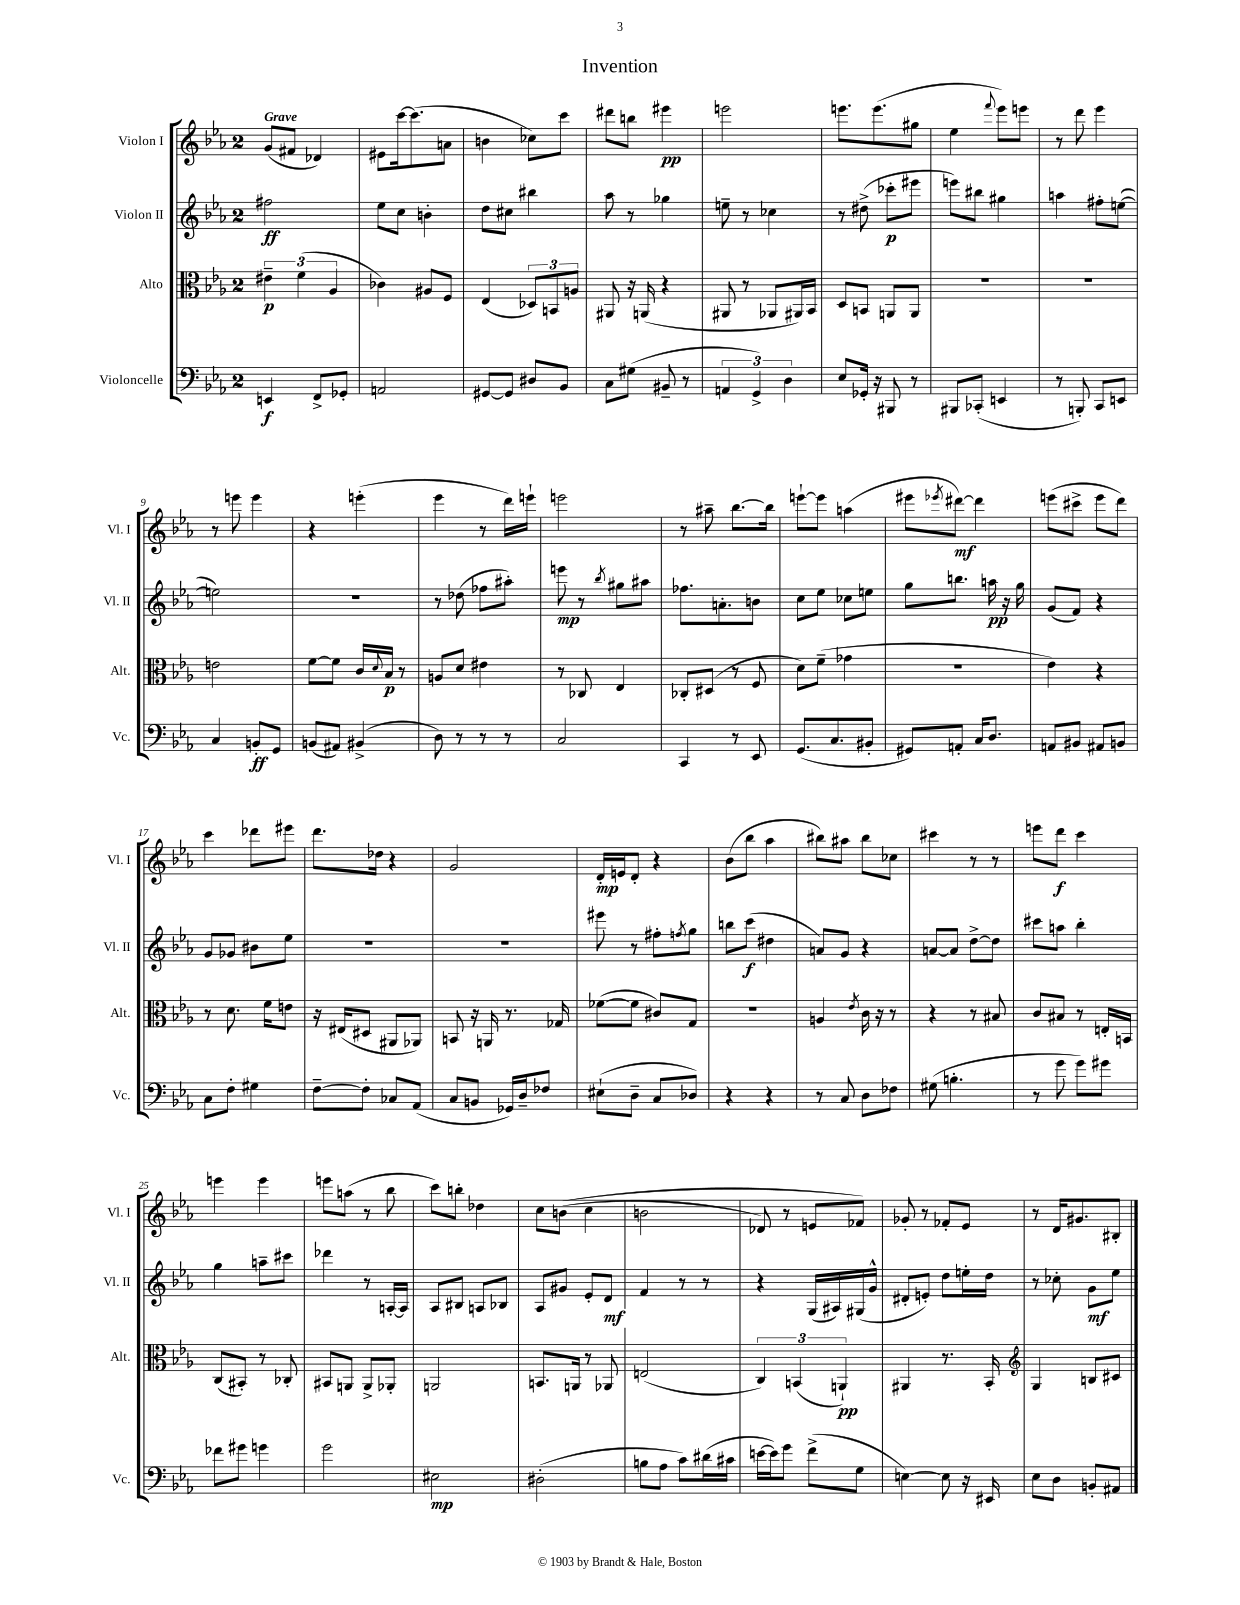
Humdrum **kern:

**kern	**kern	**kern	**kern
*staff4	*staff3	*staff2	*staff1
*clefF4	*clefC3	*clefG2	*clefG2
*k[b-e-a-]	*k[b-e-a-]	*k[b-e-a-]	*k[b-e-a-]
*M2/4	*M2/4	*M2/4	*M2/4
4EE	6e#~	2ff#	(8g
.	.	.	8f#
.	(6f	.	.
8FF^	.	.	4d-)
.	6A-	.	.
8GG-'	.	.	.
=	=	=	=
2AA	4c-)	8ee-	8e#
.	.	8cc	[16ccc
.	.	.	(8.ccc]
.	8A#	4b'	.
.	8F	.	8a
=	=	=	=
[8GG#	(4E-	8dd	4b
8GG#]	.	8cc#	.
8D#	12D-)	4bb#	8cc-)
.	12BB	.	.
8BB-	.	.	8ccc
.	12A	.	.
=	=	=	=
8C	8AA#	8aa-	8ddd#
(8G#	16r	8r	8bb
.	(16AA	.	.
8BB#~	4r	4gg-	4eee#
8r	.	.	.
=	=	=	=
6AA	8AA#	8ee~	2eee
.	8r	8r	.
6GG^)	.	.	.
.	8AA-	4cc-	.
6D	.	.	.
.	16AA#)	.	.
.	16BB-	.	.
=	=	=	=
8E-	8D	8r	8.eee
16GG-'	8BB	(8dd#^	.
16r	.	.	(8.eee
8BBB#	8AA	8ccc-'	.
8r	8AA	8eee#	8gg#
=	=	=	=
8BBB#	2r	8eee)	4ee-
(8CC-'	.	8bb#	.
.	.	.	8qqfff
4EE	.	4gg#	8eee-)
.	.	.	8eee
=	=	=	=
8r	2r	4aa	8r
8BBB')	.	.	8ddd
8CC	.	8ff#'	4eee-
8EE	.	([8ee	.
=	=	=	=
4C	2e	2ee])	8r
.	.	.	8eee
8BB'	.	.	4eee
8GG	.	.	.
=	=	=	=
(8BB	[8f	2r	4r
8AA#)	8f]	.	.
(4BB#^	16c	.	(4eee'
.	8qqd	.	.
.	16B-	.	.
.	8r	.	.
=	=	=	=
8D)	8A	8r	4eee-
8r	8d	(8dd-	.
8r	4e#	8ff-	8r
8r	.	8aa#')	16ddd)
.	.	.	16eee`
=	=	=	=
2C	8r	8eee	2eee
.	8C-	8r	.
.	.	8qbb-	.
.	4E-	8gg#	.
.	.	8aa#	.
=	=	=	=
4CC	8C-'	8.ff-	8r
.	(8D#	.	8aa#~
.	.	8.a'	.
8r	8r	.	[8.bb-
8EE-	8F	8b	.
.	.	.	16bb-]
=	=	=	=
(8.GG	8d)	8cc	[8eee`
.	(8f~	8ee-	8eee]
8.C	.	.	.
.	4g-	8cc-	(4aa
8BB#'	.	8ee	.
=	=	=	=
8GG#)	2r	8gg	8eee#
.	.	.	8qeee-
8AA'	.	8.bb	[8ddd#)
16C	.	.	4ddd#]
8.D	.	16aa	.
.	.	16r	.
.	.	16gg	.
=	=	=	=
8AA	4e-)	(8g	(8eee
8BB#	.	8f)	8ccc#^
8AA#	4r	4r	8eee
8BB	.	.	8ddd)
=	=	=	=
8C	8r	8g	4ccc
8F'	8.d	8g-	.
4G#	.	8b#	8ddd-
.	16f	.	.
.	8e	8ee-	8eee#
=	=	=	=
[8F~	16r	2r	8.ddd
.	(16E#	.	.
8F']	8D#	.	.
.	.	.	16dd-
8C-	8AA#	.	4r
(8AA-	8AA-)	.	.
=	=	=	=
8C	8BB	2r	2g
8BB	16r	.	.
.	16AA	.	.
16GG-)	8.r	.	.
16D~	.	.	.
8F-	.	.	.
.	16G-	.	.
=	=	=	=
(8E#`	([8f-	8eee#	16d'
.	.	.	16e
8D~	8f-]	8r	8d'
8C	8c#)	8ff#'	4r
.	.	8qff	.
8D-)	8G	8gg	.
=	=	=	=
4r	2r	8bb	(8b-
.	.	(8ccc	8bb-
4r	.	4dd#	4aa-
=	=	=	=
8r	4A	8a)	8bb#)
8C	.	8g	8aa#
.	8qe-	.	.
8D	16c	4r	8bb#
.	16r	.	.
8F-	8r	.	8cc-
=	=	=	=
(8G#	4r	[8a	4ccc#
4.B'	.	8a]	.
.	8r	[8dd^	8r
.	8B#	8dd]	8r
=	=	=	=
8r	8c	8ccc#	8eee
8g	8B#	8aa	8ddd
8g)	8r	4bb-'	4ccc
8g#	16E'	.	.
.	16BB	.	.
=	=	=	=
8f-	(8C	4gg	4eee
8g#	8BB#')	.	.
4g	8r	8aa~	4eee
.	8C-'	8ccc#	.
=	=	=	=
2g	8BB#	4ddd-	8eee
.	8AA	.	(8aa
.	8AA^	8r	8r
.	8AA-'	[16A'	8bb-
.	.	16A]	.
=	=	=	=
2E#	2AA	8A-	8ccc)
.	.	8B#	8bb'
.	.	8A	4dd-
.	.	8B-	.
=	=	=	=
(2D#'	8.BB	8A-	8cc
.	.	8g#	&((8b
.	16AA	.	.
.	8r	8e-'	4cc
.	8AA-	8d	.
=	=	=	=
8B	(2E	4f	2b
8A-	.	.	.
8c)	.	8r	.
(16d#	.	8r	.
16c#	.	.	.
=	=	=	=
[16e	6C)	4r	8d-)
16e])	.	.	.
8g	.	.	8r
.	(6BB	.	.
(8f^	.	(16G	8e
.	.	16A#)	.
.	6AA`)	.	.
8G	.	(16G#	8f-&)
.	.	16g^^	.
=	=	=	=
[4E)	4AA#	8d#'	8g-'
.	.	8e')	8r
8E]	8.r	8dd	8f-'
16r	.	16ee'	8e-
16EE#	16BB-'	16dd	.
=	=	=	=
*	*clefG2	*	*
8E-	4G	8r	8r
8D	.	8cc-'	16d
.	.	.	8.g#
8BB'	8B	8g	.
8AA#	8c#	8ee-	8B#'
==	==	==	==
*-	*-	*-	*-
